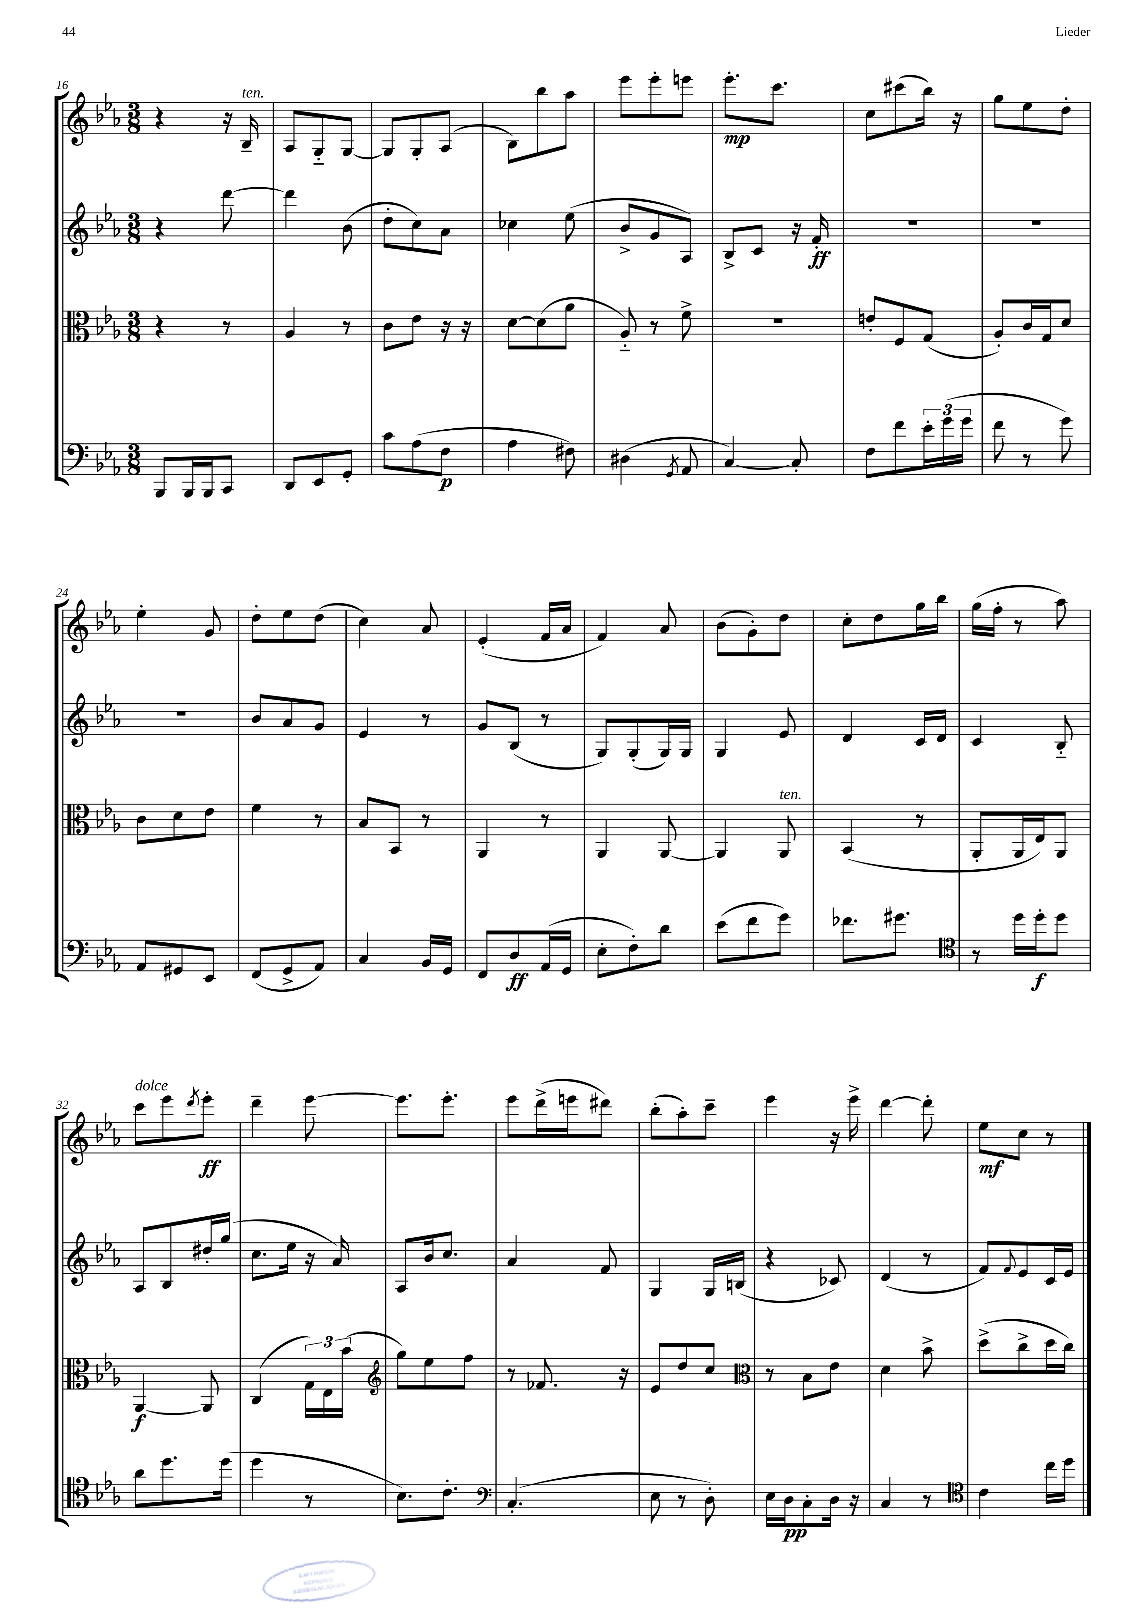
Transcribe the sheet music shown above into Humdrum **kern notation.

**kern	**kern	**kern	**kern
*staff4	*staff3	*staff2	*staff1
*clefF4	*clefC3	*clefG2	*clefG2
*k[b-e-a-]	*k[b-e-a-]	*k[b-e-a-]	*k[b-e-a-]
*M3/8	*M3/8	*M3/8	*M3/8
8BBB-/L	4r	4r	4r
16BBB-/L	.	.	.
16BBB-/J	.	.	.
8CC/J	8r	[8ddd\	16r
.	.	.	16B-~/
=	=	=	=
8DD/L	4A-/	4ddd\]	8A-/L
8EE-/	.	.	8G'~/
8GG'/J	8r	(8b-\	[8G/J
=	=	=	=
8c\L	8c\L	8dd'\L	8G/]L
(8A-\	8e-\J	8cc\)	8G'/
8F\J	16r	8a-\J	(8A-/J
.	16r	.	.
=	=	=	=
4A-\	[8d\L	4cc-\	8B-\L)
.	(8d\]	.	8bb-\
8F#\)	8a-\J	(8ee-\	8aa-\J
=	=	=	=
(4D#\	8A-'~/)	8b-^/L	8eee-\L
.	8r	8g/	8eee-'\
8qGG/	.	.	.
8AA-/	8f^\	8A-/J)	8eee\J
=	=	=	=
[4C/)	4.r	8B-^/L	8.eee-'\L
.	.	8c/J	.
.	.	.	8.ccc\J
8C'/]	.	16r	.
.	.	16f'/	.
=	=	=	=
8F\L	8e'/L	4.r	8cc\L
8f\	8F/	.	(8ccc#\
24e-'\L	(8G/J	.	16bb-\Jk)
(24g\	.	.	.
.	.	.	16r
24g\JJ	.	.	.
=	=	=	=
8f\	8A-'/L)	4.r	8gg\L
8r	16c/L	.	8ee-\
.	16G/J	.	.
8g\)	8d/J	.	8dd'\J
=	=	=	=
8AA-/L	8c\L	4.r	4ee-'\
8GG#/	8d\	.	.
8EE-/J	8e-\J	.	8g/
=	=	=	=
(8FF/L	4f\	8b-/L	8dd'\L
8GG^/	.	8a-/	8ee-\
8AA-/J)	8r	8g/J	(8dd\J
=	=	=	=
4C/	8B-/L	4e-/	4cc\)
.	8BB-/J	.	.
16BB-/LL	8r	8r	8a-/
16GG/JJ	.	.	.
=	=	=	=
8FF/L	4AA-/	8g/L	(4e-'/
8D/	.	(8B-/J	.
(16AA-/L	8r	8r	16f/LL
16GG/JJ	.	.	16a-/JJ
=	=	=	=
8E-'\L	4AA-/	8G/L)	4f/)
8F'\)	.	(8G'/	.
8d\J	[8AA-/	16G/L)	8a-/
.	.	16G/JJ	.
=	=	=	=
(8e-\L	4AA-/]	4G/	(8b-\L
8f\	.	.	8g'\)
8g\J)	8AA-/	8e-/	8dd\J
=	=	=	=
8.f-\L	(4BB-/	4d/	8cc'\L
.	.	.	8dd\
8.g#\J	.	.	.
.	8r	16c/LL	16gg\L
.	.	16d/JJ	16bb-\JJ
=	=	=	=
*clefC4	*	*	*
8r	8AA-'/L	4c/	(16gg\LL
.	.	.	16ff'\JJ
16dd\LL	16AA-/L	.	8r
16dd'\J	16E-/J)	.	.
8dd\J	8AA-/J	8B-'~/	8aa-\)
=	=	=	=
8a-\L	[4AA-/	8A-/L	8ccc\L
8.dd\	.	8B-/	8eee-\
.	.	.	8qddd/
.	8AA-/]	16dd#'/L	8eee-'\J
(16dd\Jk	.	(16gg/JJ	.
=	=	=	=
4dd\	(4C/	8.cc\L	4ddd~\
.	.	16ee-\Jk	.
8r	24G\LL)	16r	[8eee-\
.	24E-\	.	.
.	.	16a-/)	.
.	(24b-\JJ	.	.
=	=	=	=
*	*clefG2	*	*
8.B-\L)	8gg\L)	8A-/L	8.eee-\]L
.	8ee-\	16b-/k	.
8.c'\J	.	8.cc/J	8.eee-'\J
.	8ff\J	.	.
=	=	=	=
*clefF4	*	*	*
(4.C'/	8r	4a-/	8eee-\L
.	8.f-/	.	(16ddd^\L
.	.	.	16eee\J
.	.	8f/	8ddd#\J)
.	16r	.	.
=	=	=	=
8E-\	8e-/L	4G/	(8bb-'\L
8r	8dd/	.	8aa-'\)
8D'\)	8cc/J	16G/LL	8ccc~\J
.	.	(16B/JJ	.
=	=	=	=
*	*clefC3	*	*
16E-\LL	8r	4r	4eee-\
16D\J	.	.	.
8C'\	8B-\L	.	.
16D\Jk	8e-\J	8c-/)	16r
16r	.	.	16eee-^\
=	=	=	=
4C/	4d\	(4d/	[4ddd\
8r	8b-^\	8r	8ddd'\]
=	=	=	=
*clefC4	*	*	*
4c\	(8dd^\L	8f/L)	8ee-\L
.	.	8qqf/	.
.	8cc^\	8e-/	8cc\J
16cc\LL	16dd\L	16c/L	8r
16dd\JJ	16cc\JJ)	16e-/JJ	.
==	==	==	==
*-	*-	*-	*-
